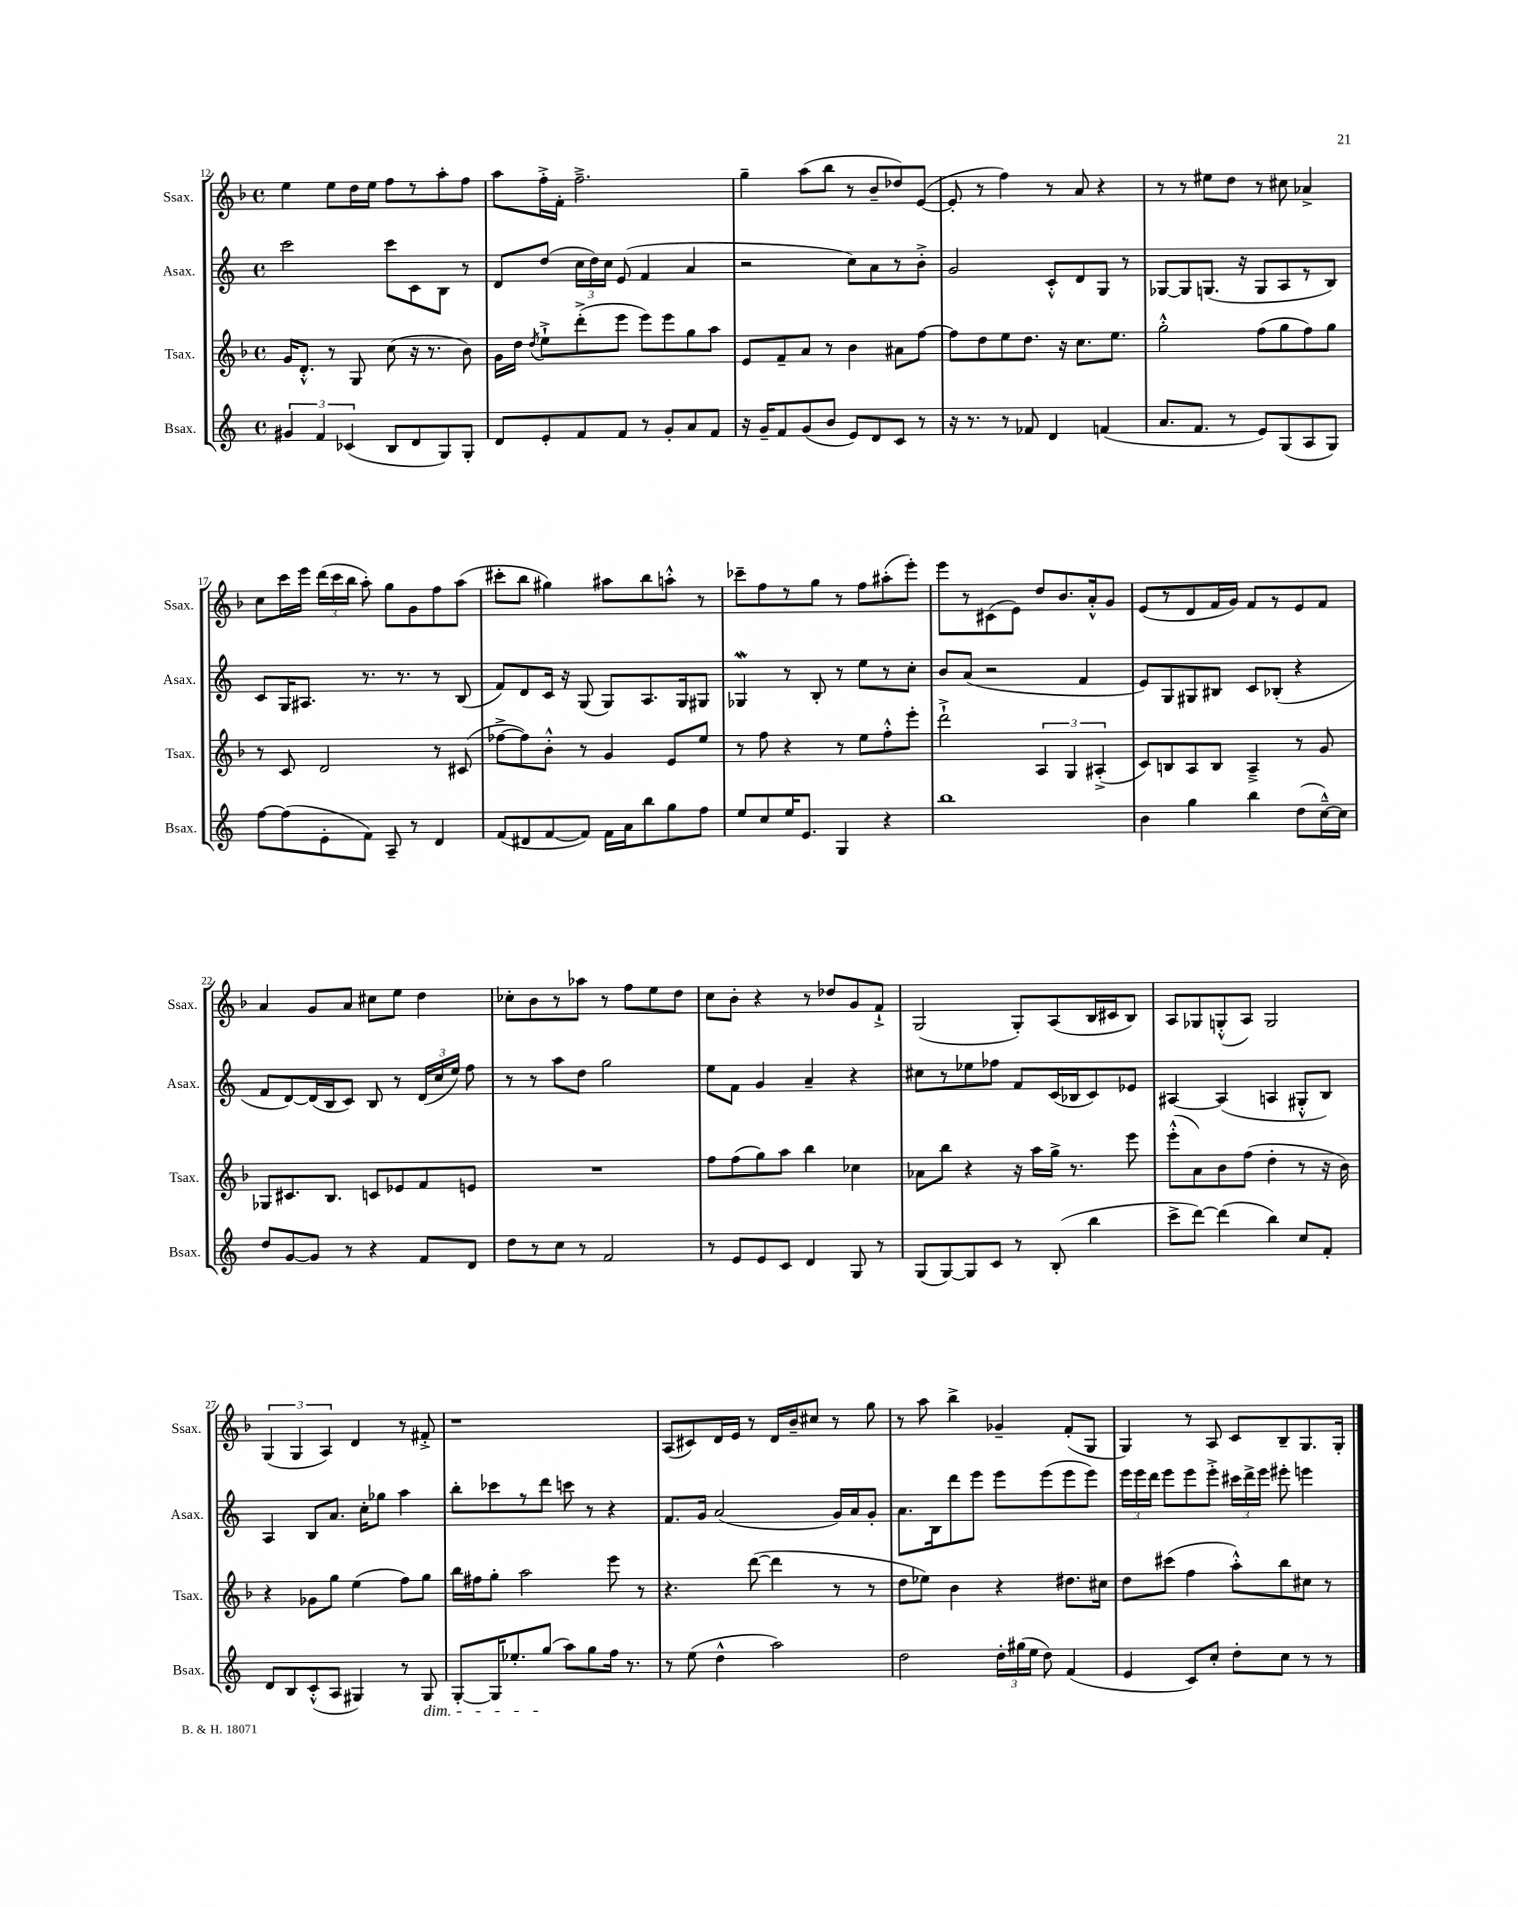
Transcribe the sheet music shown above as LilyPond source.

<<
\new StaffGroup <<
\new Staff = "s0" \with { instrumentName = "Ssax." shortInstrumentName = "Ssax." } {
    \clef treble \key f \major \defaultTimeSignature \time 4/4
    \autoBeamOff e''4 e''8[ d''16 e''16] f''8[ r8 a''8-. f''8] |
    a''8[ f''16-.-> f'16]-. f''2.---> |
    g''4-- a''8[( bes''8] r8 bes'8[-- des''8) e'8]~( |
    e'8-. r8 f''4) r8 a'8 r4 |
    r8 r8 eis''8[ d''8] r8 cis''8 aes'4-> |
    c''8[ c'''16 e'''16] \tuplet 3/2 { d'''16[( c'''16 bes''16] } a''8-.) g''8[ g'8 f''8 a''8]( |
    cis'''8[-. bes''8] gis''4) ais''8[ bes''8 a''8]-.-^ r8 |
    ces'''8[-- f''8 r8 g''8] r8 f''8[ ais''8-.( e'''8]-.) |
    e'''8[ r8 cis'8( e'8]) d''8[ bes'8. a'16-.-^ g'8] |
    e'8[( r8 d'8 f'16 g'16]) f'8[ r8 e'8 f'8] |
    a'4 g'8[ a'8] cis''8[ e''8] d''4 |
    ces''8[-. bes'8 r8 aes''8] r8 f''8[ e''8 d''8] |
    c''8[ bes'8]-. r4 r8 des''8[ g'8 f'8]-!-> |
    g2( g8[-.) a8( bes16 cis'16 bes8]) |
    a8[ ges8 g8-.-^( a8]) g2 |
    \tuplet 3/2 { g4( g4 a4) } d'4 r8 fis'8-.-> |
    r1 |
    a8[( cis'8) d'16 e'16] r8 d'16[ bes'16-- cis''8] r8 g''8 |
    r8 a''8 bes''4-> ges'4-- f'8[-.( g8] |
    g4) r8 a8 c'8[ bes8-- g8. g16]-. \bar "|." |
}
\new Staff = "s1" \with { instrumentName = "Asax." shortInstrumentName = "Asax." } {
    \clef treble \key c \major \defaultTimeSignature \time 4/4
    \autoBeamOff c'''2 c'''8[ c'8 b8] r8 |
    d'8[ d''8]( \tuplet 3/2 { c''16[ d''16) c''16] } e'8( f'4 a'4 |
    r2 c''8[) a'8 r8 b'8]-.-> |
    g'2 c'8[-.-^ d'8 g8] r8 |
    ges8[~ ges8 g8.]( r16 g8[ a8 r8 b8]) |
    c'8[ g16 ais8.] r8. r8. r8 b8( |
    f'8[) d'8 c'16] r16 g8( g8[) a8. g16 gis8] |
    ges4\mordent r8 b8-. r8 e''8[ r8 c''8]-. |
    b'8[ a'8]( r2 f'4 |
    e'8[) g8 gis8 bis8] c'8[ bes8]-.( r4 |
    f'8[ d'8~) d'16( b16 c'8]) b8 r8 \tuplet 3/2 { d'16[( c''16 e''16]) } f''8 |
    r8 r8 a''8[ d''8] g''2 |
    e''8[ f'8] g'4 a'4-- r4 |
    cis''8[ r8 ees''8 fes''8] f'8[ c'16( bes16 c'8) ees'8] |
    ais4~ ais4( a4 gis8[-.-^ b8]) |
    a4 b8[ a'8.] c''16[-. ges''8] a''4 |
    b''8[-. ces'''8 r8 d'''8] c'''8 r8 r4 |
    f'8.[ g'16] a'2( g'16[) a'16 g'8]-. |
    a'8.[ b16 d'''8 e'''8] e'''8[ e'''8( e'''8 e'''8]) |
    \tuplet 3/2 { e'''16[ e'''16 d'''16] } e'''8[ e'''8 e'''8]-.-> \tuplet 3/2 { cis'''16[ d'''16-> e'''16] } eis'''8-. e'''4 \bar "|." |
}
\new Staff = "s2" \with { instrumentName = "Tsax." shortInstrumentName = "Tsax." } {
    \clef treble \key f \major \defaultTimeSignature \time 4/4
    \autoBeamOff g'16[ d'8.]-.-^ r8 g8 c''8( r16 r8. bes'8) |
    g'16[ d''16] \acciaccatura { d''8 } e''8[-!-> d'''8-.->( e'''8] e'''8[) e'''8 g''8 a''8] |
    e'8[ f'8-- a'8] r8 bes'4 ais'8[ f''8]~ |
    f''8[ d''8 e''8 d''8.] r16 c''8.[ e''8.] |
    g''2-.-^ f''8[( g''8 f''8) g''8] |
    r8 c'8 d'2 r8 cis'8( |
    fes''8[~-> fes''8) bes'8]-.-^ r8 g'4 e'8[ e''8] |
    r8 f''8 r4 r8 e''8[ f''8-.-^ e'''8]-. |
    d'''2-!-> \tuplet 3/2 { a4 g4 ais4-.->( } |
    c'8[) b8 a8 b8] a4---> r8 g'8 |
    ges8[ cis'8. bes8.] c'8[ ees'8 f'8 e'8] |
    R1 |
    f''8[ f''8( g''8) a''8] bes''4 ces''4 |
    aes'8[ bes''8] r4 r16 a''16[ g''16]-> r8. e'''8 |
    e'''8[-.-^( a'8) bes'8 f''8]( d''4-. r8 r16 bes'16) |
    r4 ges'8[ g''8] e''4( f''8[) g''8] |
    bes''16[ fis''16 g''8]-. a''2 e'''8 r8 |
    r4. d'''8~( d'''4 r8 r8 |
    d''8[ ees''8]) bes'4 r4 dis''8.[ cis''16] |
    d''8[ cis'''8]( f''4 a''8[-.-^) bes''8 cis''8] r8 \bar "|." |
}
\new Staff = "s3" \with { instrumentName = "Bsax." shortInstrumentName = "Bsax." } {
    \clef treble \key c \major \defaultTimeSignature \time 4/4
    \autoBeamOff \tuplet 3/2 { gis'4 f'4 ces'4( } b8[ d'8 g8) g8]-. |
    d'8[ e'8-. f'8 f'8] r8 g'8[-. a'8 f'8] |
    r16 g'16[-- f'8 g'8( b'8] e'8[) d'8 c'8] r8 |
    r16 r8. r8 fes'8 d'4 f'4( |
    a'8.[ f'8.] r8 e'8[) g8( a8 g8]) |
    f''8[~ f''8( e'8-. f'8]) a8-- r8 d'4 |
    f'8[( dis'8 f'8~ f'8]) f'16[ a'16 b''8 g''8 f''8] |
    e''8[ c''8 e''16 e'8.] g4 r4 |
    b''1 |
    b'4 g''4 b''4 d''8[( c''16~---^) c''16] |
    d''8[ g'8~ g'8] r8 r4 f'8[ d'8] |
    d''8[ r8 c''8] r8 f'2 |
    r8 e'8[ e'8 c'8] d'4 g8 r8 |
    g8[( g8~) g8 c'8] r8 b8-.( b''4 |
    c'''8[-> d'''8]~) d'''4( b''4) c''8[ f'8]-. |
    d'8[ b8 c'8-.-^( a8] gis4) r8 gis8\dim |
    g8[~-. g16 ees''8.-. g''8]\!( a''8[) g''8 f''16] r8. |
    r8 e''8( d''4-^ a''2) |
    d''2 \tuplet 3/2 { d''16[-. gis''16( e''16] } d''8) f'4( |
    e'4 c'8[) c''8]-. d''8[-. c''8] r8 r8 \bar "|." |
}
>>
>>
\layout { \context { \Score currentBarNumber = #12 } }
